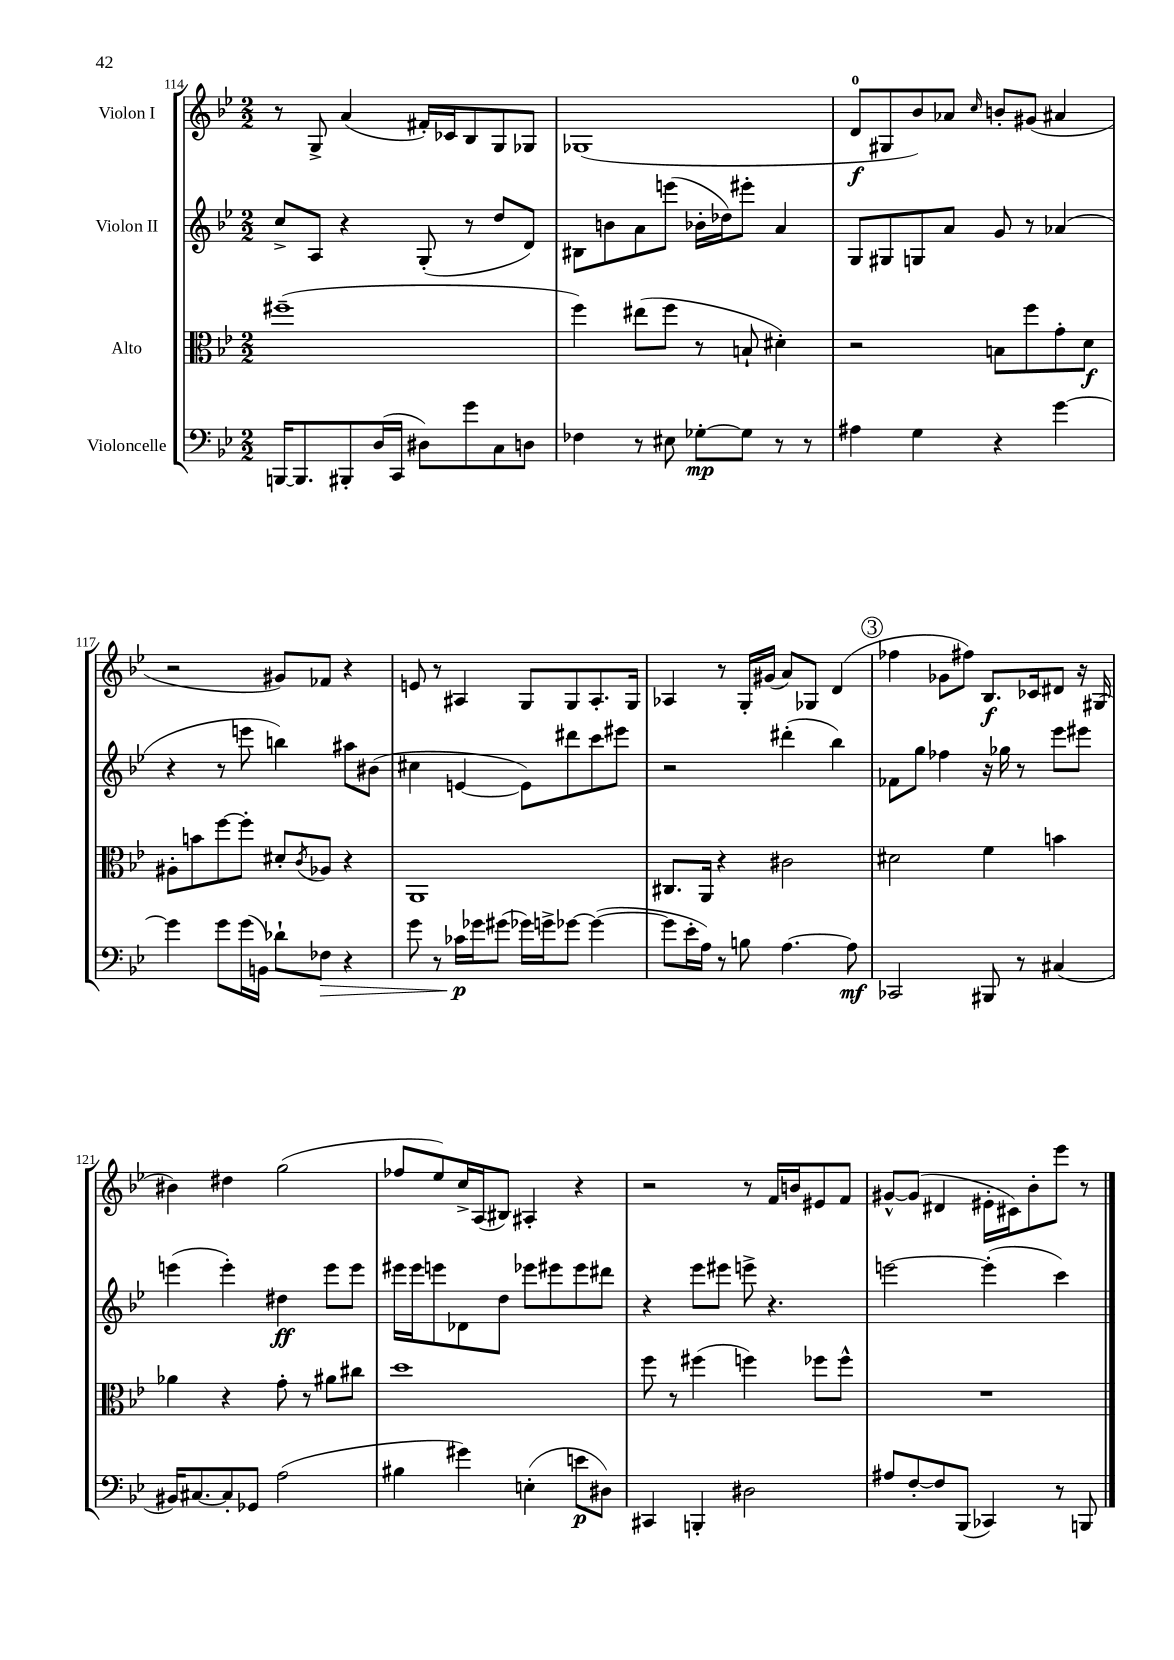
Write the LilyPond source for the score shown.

<<
\new StaffGroup <<
\new Staff = "s0" \with { instrumentName = "Violon I" } {
    \clef treble \key bes \major \numericTimeSignature \time 2/2
    r8 g8-> a'4( fis'16-.) ces'16 bes8 g8 ges8 |
    ges1( |
    d'8-0\f gis8 bes'8) aes'8 \grace { c''16 } b'8-. gis'8( ais'4 |
    r2 gis'8) fes'8 r4 |
    e'8 r8 ais4 g8 g8 ais8.-. g16 |
    aes4 r8 g16-. gis'16( a'8) ges8 d'4( |
    \mark \markup { \circle "3" } fes''4 ges'8 fis''8) bes8.\f ces'16 dis'8 r16 gis16( |
    bis'4) dis''4 g''2( |
    fes''8 ees''8) c''16-> a16( bis8) ais4-. r4 |
    r2 r8 f'16 b'16 eis'8 f'8 |
    gis'8~-^ gis'8( dis'4 eis'16-. cis'16) bes'8-. ees'''8 r8 \bar "|." |
}
\new Staff = "s1" \with { instrumentName = "Violon II" } {
    \clef treble \key bes \major \numericTimeSignature \time 2/2
    c''8-> a8 r4 g8-.( r8 d''8 d'8) |
    bis8 b'8 a'8 e'''8( bes'16-. des''16) eis'''8-. a'4 |
    g8 gis8 g8 a'8 g'8 r8 aes'4( |
    r4 r8 e'''8 b''4) ais''8 bis'8( |
    cis''4 e'4~ e'8) dis'''8 c'''8 eis'''8 |
    r2 dis'''4-.( bes''4) |
    \mark \markup { \circle "3" } fes'8 g''8 fes''4 r16 ges''16 r8 ees'''8 eis'''8 |
    e'''4( e'''4-.) dis''4\ff e'''8 e'''8 |
    eis'''16 eis'''16 e'''8 des'8 d''8 ees'''8 eis'''8 eis'''8 dis'''8 |
    r4 ees'''8 eis'''8 e'''8-> r4. |
    e'''2~ e'''4-.( c'''4) \bar "|." |
}
\new Staff = "s2" \with { instrumentName = "Alto" } {
    \clef alto \key bes \major \numericTimeSignature \time 2/2
    fis''1--( |
    f''4) eis''8( f''8 r8 b8-! dis'4-.) |
    r2 b8 f''8 g'8-. d'8\f |
    ais8-. b'8 f''8~ f''8-. dis'8-. \acciaccatura { c'8 } aes8 r4 |
    a,1 |
    cis8. a,16 r4 cis'2 |
    \mark \markup { \circle "3" } dis'2 f'4 b'4 |
    aes'4 r4 g'8-. r8 ais'8 cis''8 |
    d''1 |
    f''8 r8 fis''4( f''4) fes''8 fes''8-^ |
    R1 \bar "|." |
}
\new Staff = "s3" \with { instrumentName = "Violoncelle" } {
    \clef bass \key bes \major \numericTimeSignature \time 2/2
    b,,16~ b,,8. bis,,8-. d16( c,16 dis8) g'8 c8 d8 |
    fes4 r8 eis8 ges8~-.\mp ges8 r8 r8 |
    ais4 g4 r4 g'4~ |
    g'4 g'8 g'16( b,16) des'8-! fes8\> r4 |
    g'8 r8 ces'16\p\! ges'16 gis'8( ges'16) g'16-> ges'8~ ges'4~( |
    ges'8 ees'16-. a16) r8 b8 a4.~ a8\mf |
    \mark \markup { \circle "3" } ces,2 bis,,8 r8 cis4( |
    bis,16) cis8.~ cis8-. ges,8 a2( |
    bis4 gis'4) e4-.( e'8\p dis8) |
    cis,4 b,,4-. dis2 |
    ais8 f8~-. f8 bes,,8( ces,4) r8 b,,8 \bar "|." |
}
>>
>>
\layout { \context { \Score currentBarNumber = #114 } }
